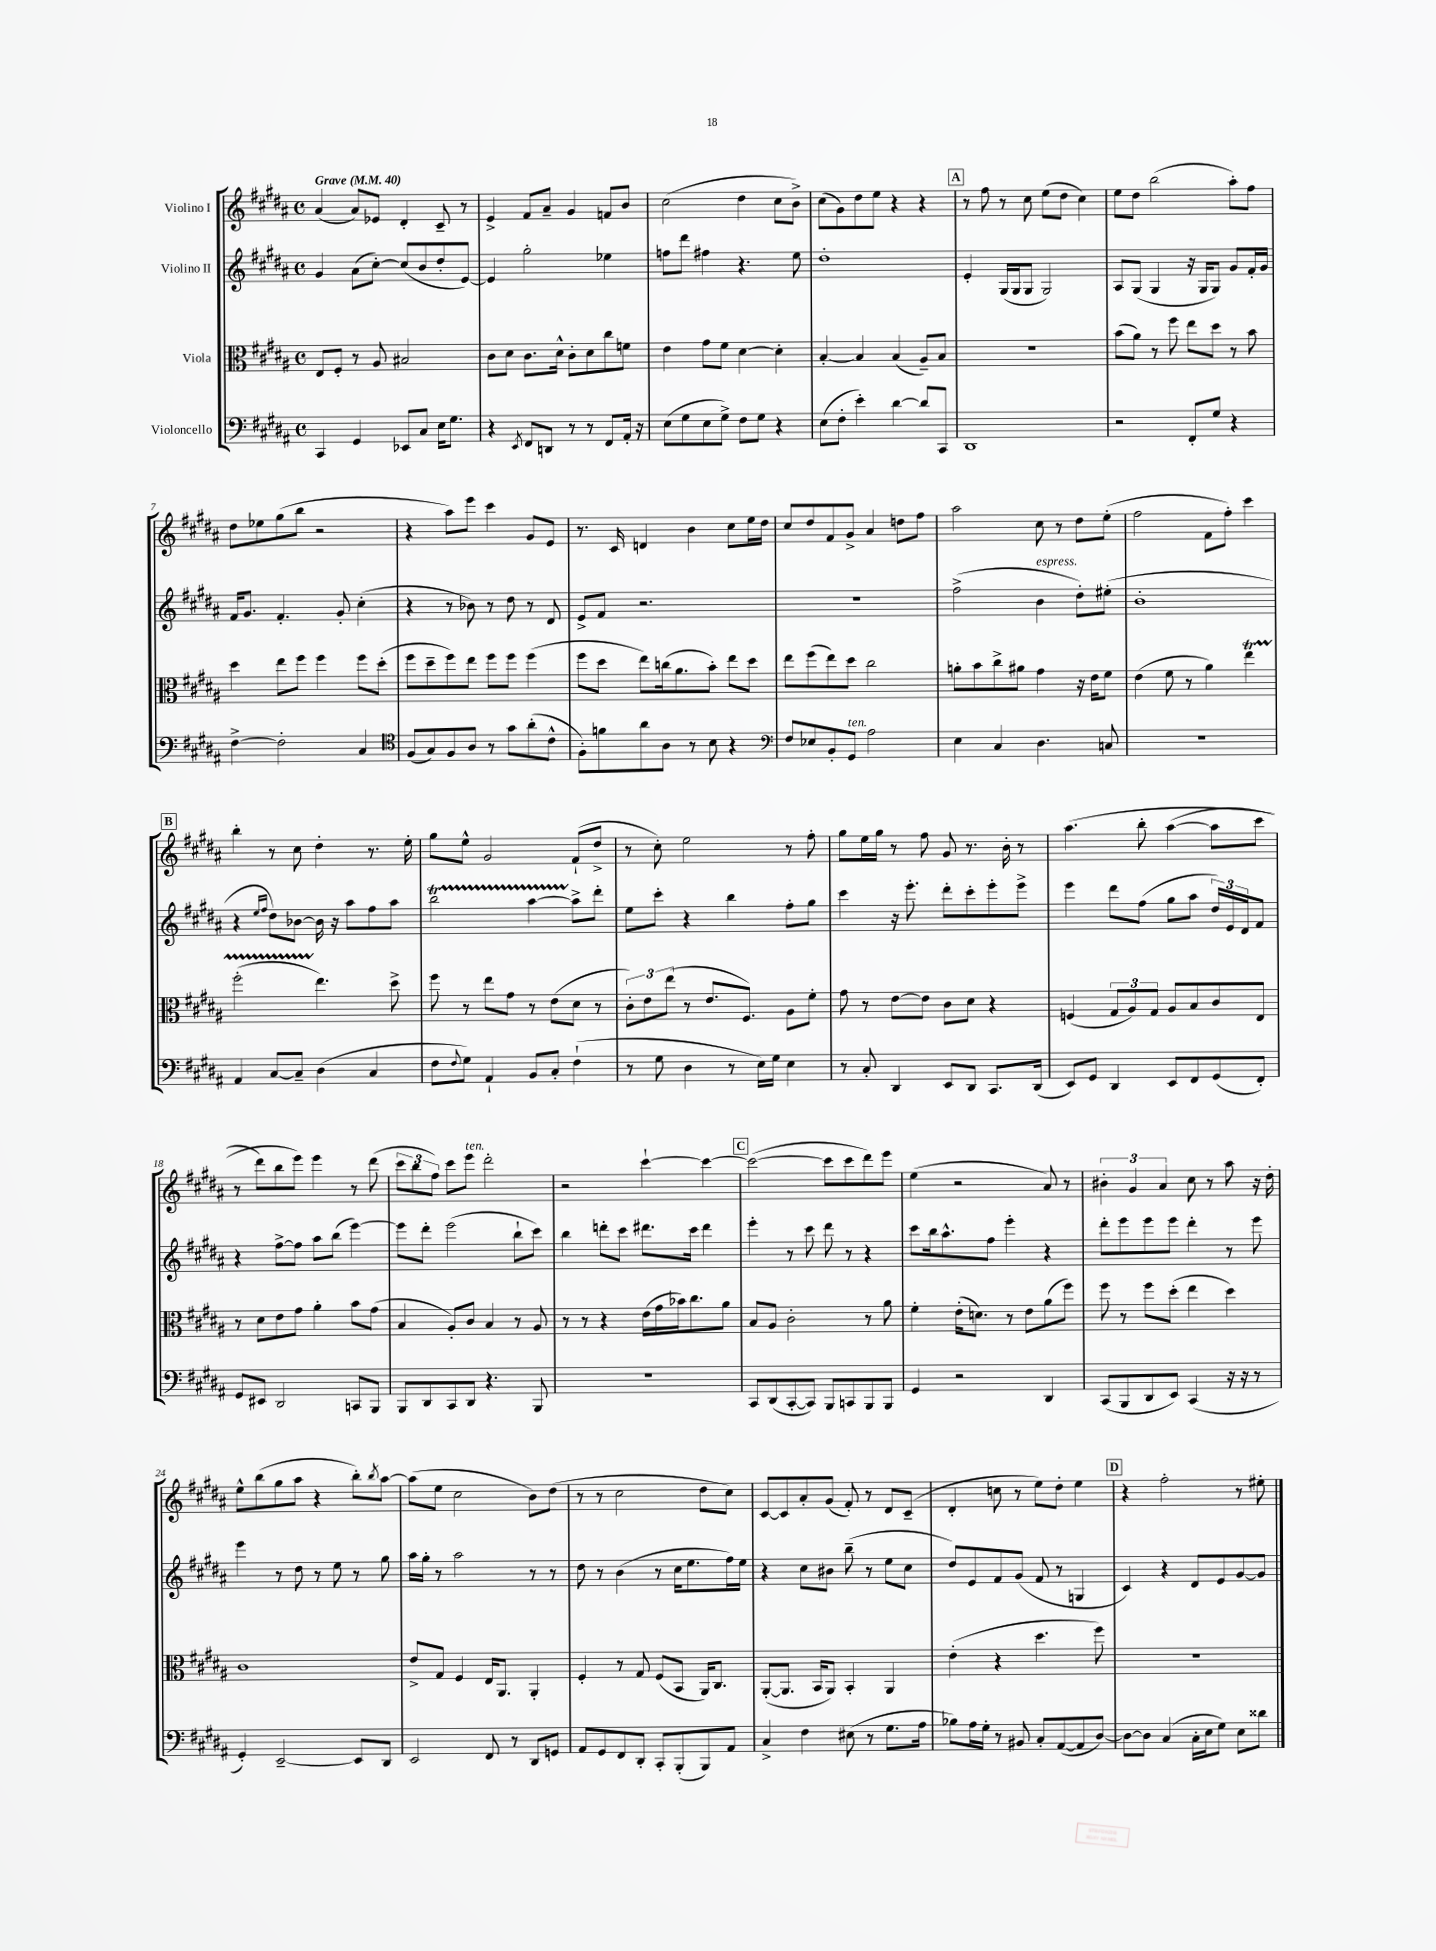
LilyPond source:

<<
\new StaffGroup <<
\new Staff = "s0" \with { instrumentName = "Violino I" } {
    \clef treble \key b \major \defaultTimeSignature \time 4/4 \tempo "Grave" 4 = 40
    ais'4( ais'8) ees'8 dis'4-. cis'8-- r8 |
    e'4-> fis'8 ais'8-- gis'4 f'8 b'8 |
    cis''2( dis''4 cis''8 b'8->) |
    cis''8( gis'8) dis''8 e''8 r4 r4 |
    \mark \markup { \box "A" } r8 fis''8 r8 cis''8 e''8( dis''8 cis''4) |
    e''8 dis''8 b''2( ais''8-.) fis''8 |
    dis''8 ees''8 gis''8( b''8 r2 |
    r4 ais''8) e'''8 cis'''4 gis'8 e'8 |
    r8. cis'16 d'4 b'4 cis''8 e''16 dis''16 |
    cis''8 dis''8 fis'8 gis'8-> ais'4 d''8 fis''8 |
    ais''2 cis''8 r8 dis''8 e''8-.( |
    fis''2 fis'8 fis''8-.) cis'''4 |
    \mark \markup { \box "B" } b''4-. r8 cis''8 dis''4-. r8. e''16-. |
    gis''8 e''8-^ gis'2 fis'8-!( dis''8-> |
    r8 cis''8-.) e''2 r8 fis''8-. |
    gis''8 e''16 gis''16 r8 fis''8 gis'8 r8. b'16-. r8 |
    ais''4.\( b''8-. ais''4~( ais''8 cis'''8 |
    r8 dis'''8) b''8 e'''8\) e'''4 r8 dis'''8( |
    \tuplet 3/2 { cis'''8 b''8 fis''8) } cis'''8 e'''8^\markup { \italic "ten." } dis'''2-. |
    r2 cis'''4~-! cis'''4~ |
    \mark \markup { \box "C" } cis'''2~( cis'''8 cis'''8 dis'''8) e'''8 |
    e''4( r2 ais'8) r8 |
    \tuplet 3/2 { bis'4-. gis'4 ais'4 } cis''8 r8 ais''8 r16 dis''16-. |
    e''8-^ b''8( gis''8 ais''8 r4 b''8-.) \acciaccatura { b''8 } ais''8~ |
    ais''8( e''8 cis''2 b'8) dis''8( |
    r8 r8 cis''2 dis''8 cis''8) |
    cis'8~ cis'8 ais'8-. gis'8( fis'8-.) r8 dis'8 cis'8--( |
    dis'4-. c''8 r8 e''8) dis''8-. e''4 |
    \mark \markup { \box "D" } r4 fis''2-. r8 eis''8-. \bar "|." |
}
\new Staff = "s1" \with { instrumentName = "Violino II" } {
    \clef treble \key b \major \defaultTimeSignature \time 4/4
    gis'4 ais'8( cis''8~-.) cis''8( b'8 dis''8-. e'8~) |
    e'4 gis''2-. ees''4 |
    f''8 dis'''8 fis''4 r4. e''8 |
    dis''1-. |
    \mark \markup { \box "A" } e'4-. gis16( gis16 gis8 gis2) |
    ais8 gis8( gis4 r16 gis16 gis8) gis'8 fis'16-. gis'16 |
    fis'16 gis'8. fis'4.-. gis'8-. cis''4-.( |
    r4 r8 bes'8) r8 dis''8 r8 dis'8 |
    e'8-> fis'8 r2. |
    R1 |
    fis''2->( b'4^\markup { \italic "espress." } dis''8-.) eis''8-.( |
    b'1-. |
    \mark \markup { \box "B" } r4 \grace { e''16 fis''16 } dis''8) bes'8~ bes'16 r16 ais''8 fis''8 ais''8 |
    b''2\startTrillSpan ais''4~ ais''8->\stopTrillSpan dis'''8-. |
    e''8 cis'''8-. r4 b''4 fis''8-. gis''8 |
    cis'''4 r16 e'''8.-. dis'''8-. cis'''8-. e'''8-. e'''8-> |
    e'''4 dis'''8 fis''8( gis''8 ais''8 \tuplet 3/2 { dis''16) e'16 dis'16 } fis'8 |
    r4 fis''8~-> fis''8 ais''8 b''8( e'''4~) |
    e'''8 dis'''8-. e'''2( b''8-! cis'''8) |
    b''4 d'''8-. cis'''8 dis'''8. cis'''16 dis'''4 |
    \mark \markup { \box "C" } e'''4-. r8 cis'''8 dis'''8 r8 r4 |
    cis'''8 b''16 ais''8.-^ fis''8 e'''4-. r4 |
    dis'''8-. e'''8 e'''8 e'''8 dis'''4-. r8 e'''8 |
    e'''4 r8 dis''8 r8 e''8 r8 gis''8 |
    ais''16 gis''16-. r8 ais''2 r8 r8 |
    dis''8 r8 b'4( r8 cis''16 e''8. fis''16) e''16 |
    r4 cis''8 bis'8 b''8--( r8 e''8 cis''8 |
    dis''8) e'8 fis'8 gis'8( fis'8 r8 g4 |
    \mark \markup { \box "D" } cis'4) r4 dis'8 e'8 gis'8~ gis'8 \bar "|." |
}
\new Staff = "s2" \with { instrumentName = "Viola" } {
    \clef alto \key b \major \defaultTimeSignature \time 4/4
    e8 fis8-. r8 ais8 bis2 |
    cis'8 dis'8 cis'8. dis'16-^ cis'8-. dis'8 cis''8 f'8 |
    e'4 gis'8 fis'8 dis'4~ dis'4-. |
    b4~-. b4 b4( ais8--) b8 |
    \mark \markup { \box "A" } R1 |
    b'8( ais'8) r8 fis''8 e''8 dis''8 r8 b'8 |
    dis''4 e''8 fis''8 fis''4 fis''8 dis''8-.( |
    fis''8 dis''8-- fis''8) e''8 fis''8 fis''8 fis''4( |
    fis''8 dis''8 e''8) c''16( ais'8. b'8-.) e''8 dis''8 |
    e''8 fis''8( e''8) dis''8 cis''2 |
    a'8-. b'8 cis''8-> ais'8 gis'4 r16 e'16 fis'8 |
    e'4( fis'8 r8 ais'4) e''4\startTrillSpan |
    \mark \markup { \box "B" } fis''2-.( e''4.\stopTrillSpan) dis''8-> |
    fis''8 r8 e''8 gis'8 r8 e'8( dis'8 r8 |
    \tuplet 3/2 { cis'8-.) e'8 e''8( } r8 e'8. fis8.) ais8 fis'8-. |
    gis'8 r8 e'8~ e'8 cis'8 dis'8 r4 |
    f4( \tuplet 3/2 { gis8 ais8) gis8 } ais8 b8 cis'8 e8 |
    r8 dis'8 e'8 gis'8 ais'4-. b'8 gis'8( |
    b4 ais8-.) cis'8 b4 r8 ais8 |
    r8 r8 r4 e'16( gis'16 bes'16) cis''8. ais'8 |
    \mark \markup { \box "C" } b8 ais8 cis'2-. r8 ais'8 |
    fis'4-. e'16-.( d'8.) r8 e'8 ais'8( fis''8) |
    fis''8 r8 fis''8 dis''8-.( e''4 dis''4) |
    cis'1 |
    e'8-> gis8 fis4 e16 ais,8. ais,4-. |
    fis4-. r8 gis8 fis8( b,8 ais,16) cis8. |
    ais,8~-.( ais,8. b,16 ais,8) b,4-. ais,4 |
    e'4-.( r4 dis''4. fis''8) |
    \mark \markup { \box "D" } R1 \bar "|." |
}
\new Staff = "s3" \with { instrumentName = "Violoncello" } {
    \clef bass \key b \major \defaultTimeSignature \time 4/4
    cis,4 gis,4 ees,8 cis8 e16 gis8. |
    r4 \acciaccatura { e,8 } fis,8 d,8 r8 r8 fis,8 ais,16-. r16 |
    e8( gis8 e8 gis8->) fis8 gis8 r4 |
    e8( fis8-. e'4-.) dis'4~ dis'8 cis,8 |
    \mark \markup { \box "A" } dis,1 |
    r2 fis,8-. gis8 r4 |
    fis4~-> fis2-. cis4 |
    \clef tenor fis8( gis8) fis8 ais8 r8 gis'8 ais'8-.( cis'8-^ |
    fis8-.) f'8 ais'8 ais8 r8 b8 r4 |
    \clef bass fis8 ees8 b,8-. gis,8^\markup { \italic "ten." } ais2 |
    e4 cis4 dis4. c8 |
    R1 |
    \mark \markup { \box "B" } ais,4 cis8~ cis8-- dis4( cis4 |
    fis8 \appoggiatura { fis8 } gis8) ais,4-! b,8 cis8-. fis4-!( |
    r8 gis8 dis4 r8 e16) gis16 e4 |
    r8 cis8-. dis,4 e,8 dis,8 cis,8. dis,16( |
    e,8) gis,8 dis,4 e,8 fis,8 gis,8( fis,8-.) |
    gis,8 eis,8 dis,2 c,8 b,,8 |
    b,,8 dis,8 cis,8 dis,8 r4. b,,8 |
    R1 |
    \mark \markup { \box "C" } cis,8 dis,8( cis,8~-. cis,8) b,,8 c,8 b,,8 b,,8 |
    gis,4 r2 dis,4 |
    cis,8( b,,8 dis,8 e,8) cis,4( r16 r16 r8 |
    gis,4-.) e,2~-- e,8 dis,8 |
    e,2 fis,8 r8 dis,8 g,8 |
    ais,8 gis,8 fis,8 dis,8-. cis,8-. b,,8-.( b,,8) ais,8 |
    cis4-> fis4 eis8( r8 gis8. ais16 |
    bes8) ais16 gis16-. r8 bis,8 cis8-. ais,8~( ais,8 dis8~) |
    \mark \markup { \box "D" } dis8~ dis8 cis4( cis16-. e16 gis8) e8 disis'8 \bar "|." |
}
>>
>>
